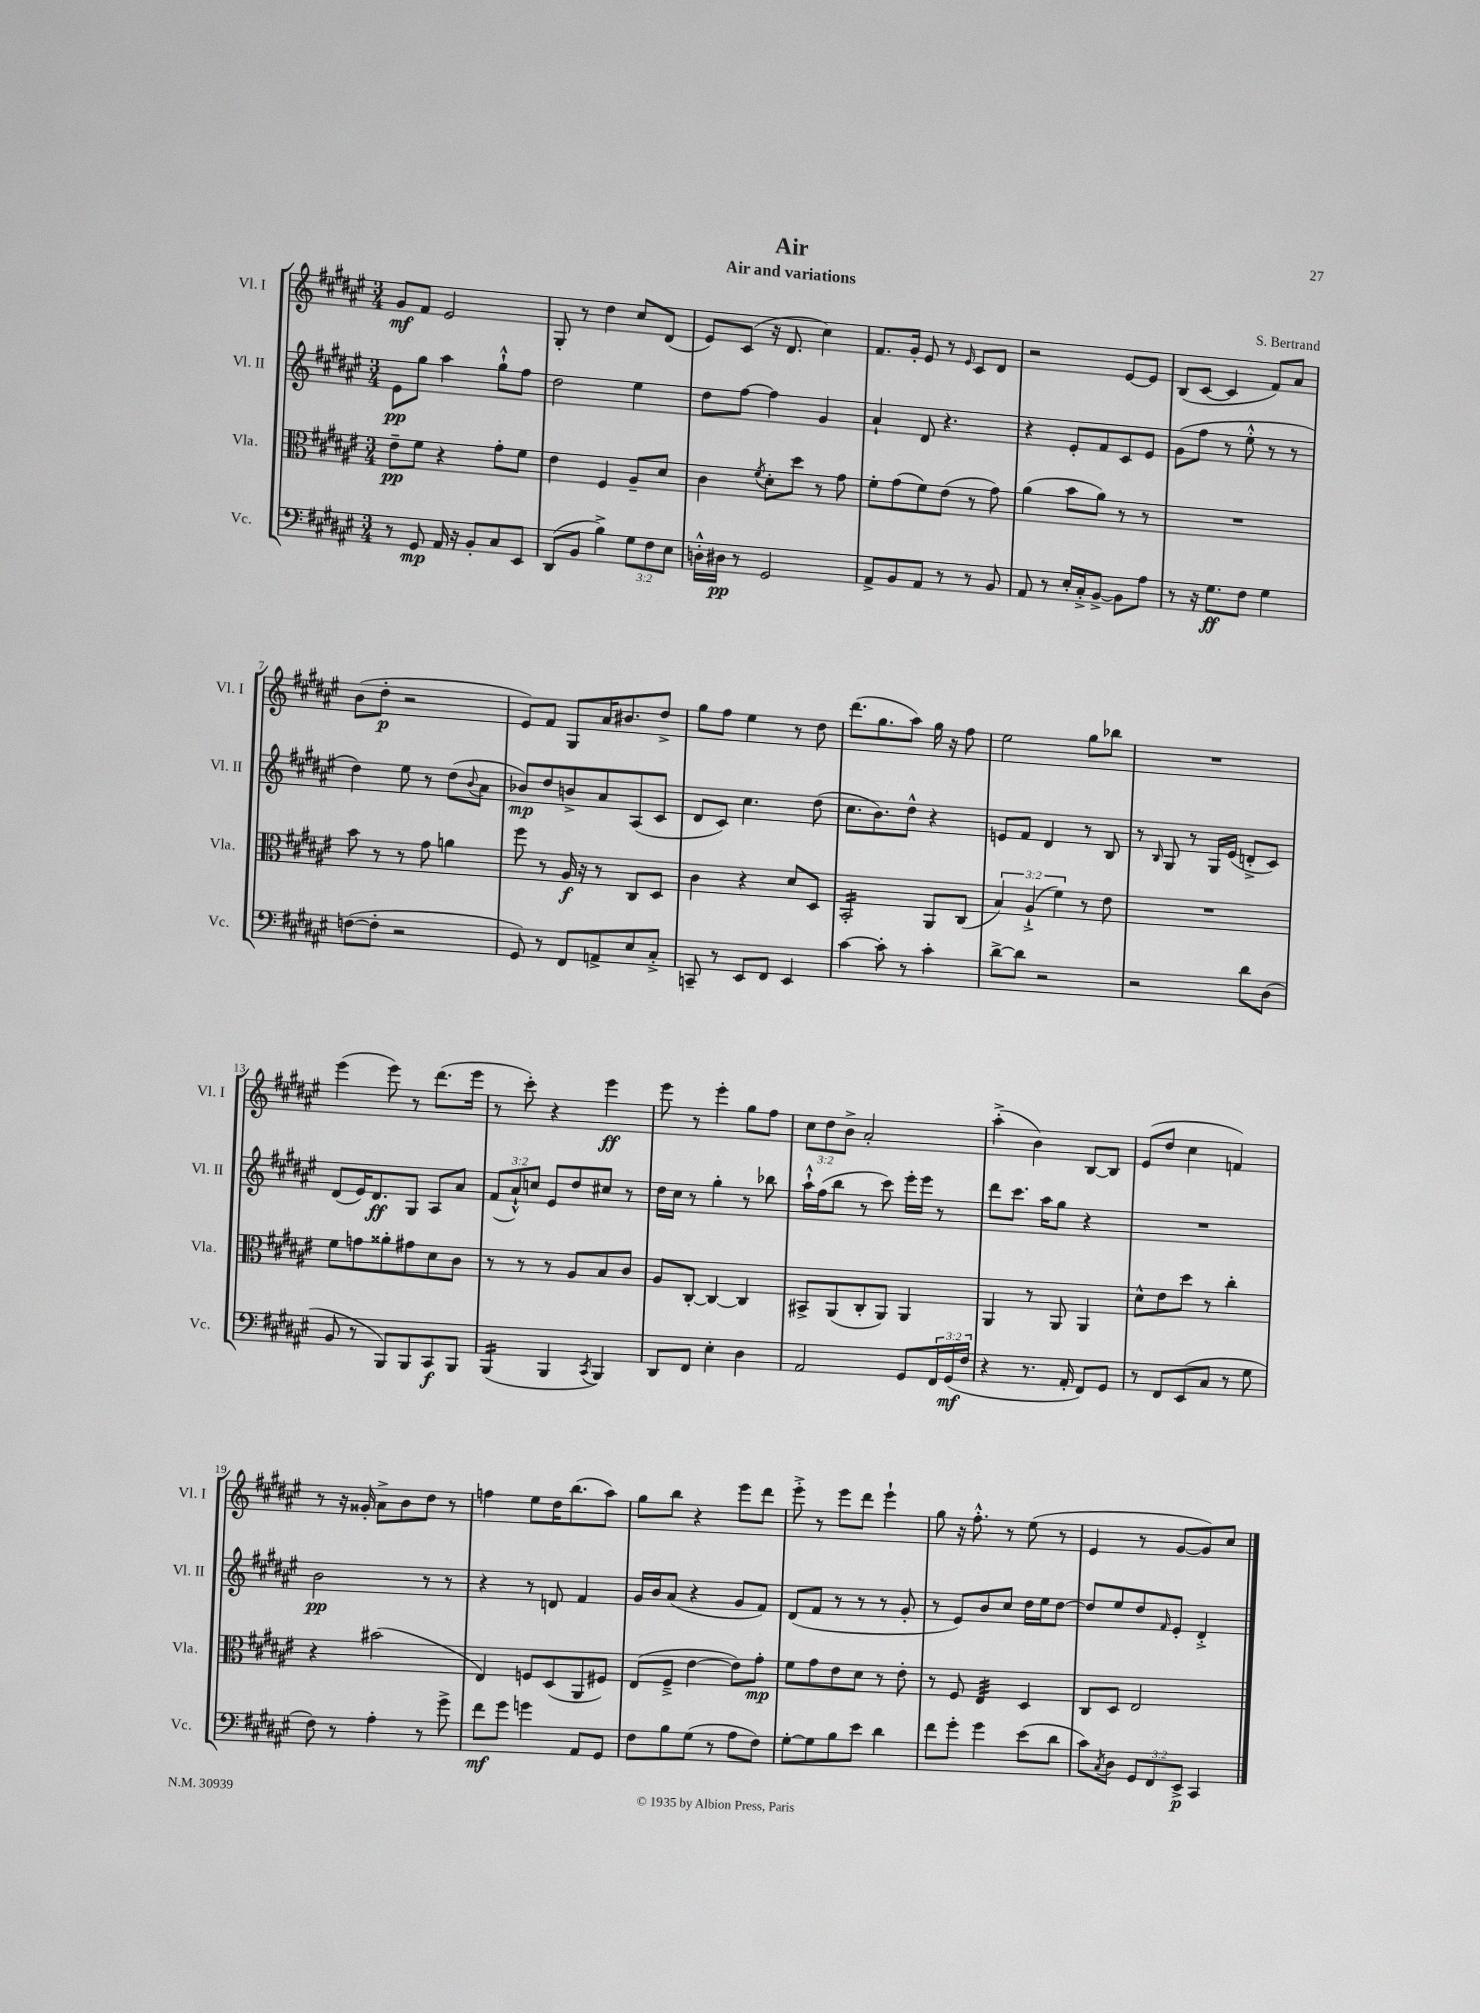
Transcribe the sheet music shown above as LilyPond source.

\header { title = "Air" composer = "S. Bertrand" subtitle = "Air and variations" }
<<
\new StaffGroup <<
\new Staff = "s0" \with { instrumentName = "Vl. I" shortInstrumentName = "Vl. I" } {
    \clef treble \key fis \major \numericTimeSignature \time 3/4 \override Staff.TupletNumber.text = #tuplet-number::calc-fraction-text
    gis'8\mf fis'8 eis'2 |
    gis8-. r8 dis''4 cis''8 dis'8( |
    eis'8) cis'8( r16 dis'8. cis''4) |
    fis'8. gis'16-. eis'8 r8 \grace { eis'16 } cis'8 dis'8 |
    r2 eis'8~ eis'8 |
    b8( cis'8~ cis'4 fis'8) ais'8 |
    b'8( dis''8-.\p r2 |
    eis'8) fis'8 gis8 ais'16 bis'8. dis''8-> |
    gis''8 fis''8 eis''4 r8 dis''8 |
    dis'''8.( gis''8. ais''8) gis''16 r16 fis''8 |
    eis''2 gis''8 bes''8 |
    R2. |
    eis'''4( eis'''8) r8 dis'''8.( eis'''16 |
    r8 cis'''8-.) r4 eis'''4\ff |
    eis'''8 r8 eis'''4-. gis''8 fis''8 |
    \tuplet 3/2 { cis''8 dis''8 b'8-> } ais'2-. |
    ais''4-.->( b'4) b8~ b8 |
    eis'8( dis''8 cis''4 f'4) |
    r8 r16 gisis'16-. ais'8-> b'8 dis''8 r8 |
    f''4 eis''8 dis''16 b''8.( ais''8) |
    gis''8 b''8 r4 eis'''8 dis'''8 |
    eis'''8-.-> r8 eis'''8 dis'''8 eis'''4-! |
    gis''8 r16 fis''8.-.-^ r8 eis''8( r8 |
    eis'4 r8 gis'8~ gis'8) cis''8 \bar "|." |
}
\new Staff = "s1" \with { instrumentName = "Vl. II" shortInstrumentName = "Vl. II" } {
    \clef treble \key fis \major \numericTimeSignature \time 3/4 \override Staff.TupletNumber.text = #tuplet-number::calc-fraction-text
    eis'8\pp gis''8 ais''4 gis''8-!-^ fis''8 |
    dis''2 eis''4 |
    dis''8 fis''8~ fis''4 gis'4 |
    ais'4-! dis'8 r4. |
    r4 eis'8-. fis'8 cis'8 eis'8 |
    gis'8( fis''8 r8 eis''8-.-^ r8 r8 |
    dis''4) eis''8 r8 dis''8( \appoggiatura { b'8 } ais'8 |
    bes'8\mp) dis''8 b'8-> ais'8 ais8( cis'8 |
    dis'8 cis'8) cis''4. dis''8( |
    cis''8. b'8.) dis''8-^ r4 |
    e'8 fis'8 dis'4 r8 b8 |
    r8 \grace { b16 } gis8 r8 gis16 eis'16( d'8-.-> cis'8) |
    dis'8( eis'16) dis'8.\ff gis8 ais8 ais'8 |
    \tuplet 3/2 { fis'8( ais'8-!-^) c''8 } eis'8 dis''8 cis''8 r8 |
    dis''16 cis''16 r8 gis''4-. r8 bes''8 |
    ais''16-!-^ fis''16( b''8 r8 cis'''8) eis'''16-. eis'''16 r8 |
    dis'''8 cis'''8. ais''16 gis''8 r4 |
    R2. |
    b'2\pp r8 r8 |
    r4 r8 d'8 fis'4 |
    gis'16 b'16 ais'8( r4 gis'8 fis'8) |
    dis'8( fis'8 r8 r8 r8 gis'8-. |
    r8 eis'8) b'8 cis''8 dis''16 eis''16 dis''8~ |
    dis''8 eis''8 dis''8 \grace { fis'16 } eis'8-. dis'4-.-> \bar "|." |
}
\new Staff = "s2" \with { instrumentName = "Vla." shortInstrumentName = "Vla." } {
    \clef alto \key fis \major \numericTimeSignature \time 3/4 \override Staff.TupletNumber.text = #tuplet-number::calc-fraction-text
    eis'8--\pp fis'8 r4 gis'8-. fis'8 |
    eis'4 fis4 ais8-- dis'8 |
    cis'4 \acciaccatura { fis'8 } dis'8-. dis''8 r8 gis'8 |
    fis'8-. gis'8( fis'8) eis'8( r8 gis'8) |
    ais'4( b'8 ais'8) r8 r8 |
    R2. |
    b'8 r8 r8 gis'8 a'4 |
    fis''8 r8 ais16\f r16 r8 cis8 dis8 |
    cis'4 r4 dis'8 dis8 |
    b,2:16-. ais,8 cis8( |
    \tuplet 3/2 { b4) ais4-!->( fis'4) } r8 eis'8 |
    R2. |
    fis'8 g'8 aisis'8-. gis'8 dis'8 cis'8 |
    r8 r8 r8 ais8 b8 cis'8 |
    ais8 cis8~-. cis4~ cis4 |
    bis,8-> ais,8( cis8-. ais,8) ais,4 |
    ais,4 r8 ais,8 ais,4 |
    dis'8-^ eis'8 dis''8 r8 cis''4-. |
    r4 bis'2( |
    eis4) f8 dis8( ais,8 fis8) |
    eis8( fis8---> eis'4~ eis'8) gis'8-.\mp |
    fis'8 gis'8 eis'8 dis'8 r8 eis'8-. |
    r8 fis8 eis4:32 dis4 |
    cis8 dis8 eis2 \bar "|." |
}
\new Staff = "s3" \with { instrumentName = "Vc." shortInstrumentName = "Vc." } {
    \clef bass \key fis \major \numericTimeSignature \time 3/4 \override Staff.TupletNumber.text = #tuplet-number::calc-fraction-text
    r8 gis,8\mp ais,16 r16 b,8-. cis8 eis,8 |
    dis,8( b,8 b4->) \tuplet 3/2 { gis8 fis8 eis8 } |
    d16-.-^ dis16\pp r8 gis,2 |
    ais,8-> b,8 ais,8 r8 r8 b,8 |
    ais,8 r8 eis16-. cis16-.-> b,8~-> b,8 ais8 |
    r8 r16 gis8.\ff fis8 gis4 |
    f8~( f8-. r2 |
    gis,8) r8 fis,8 a,8-> eis8 cis8-.-> |
    c,8-- r8 eis,8 fis,8 eis,4 |
    cis'4~ cis'8-. r8 cis'4-. |
    dis'8~-> dis'8 r2 |
    r2 dis'8 dis8( |
    b,8 r8 b,,8) b,,8 cis,8\f b,,8 |
    b,,4:16( b,,4 \acciaccatura { cis,8 } b,,4) |
    dis,8 fis,8 eis4-. dis4 |
    ais,2 gis,8 \tuplet 3/2 { fis,16 gis,16\mf( fis16 } |
    r4 r8. ais,16-. fis,8) gis,8 |
    r8 fis,8 eis,8( cis8 r8 gis8 |
    fis8) r8 ais4-. r8 gis'8-> |
    fis'8\mf gis'8 g'4 ais,8 gis,8 |
    fis8 b8 gis8( r8 ais8 fis8) |
    gis8~-. gis8 b8 eis'8 dis'4 |
    fis'8 gis'8-. gis'4 eis'8( dis'8 |
    cis'8) \acciaccatura { cis8 } dis8 \tuplet 3/2 { gis,8 fis,8 eis,8->\p } cis,4 \bar "|." |
}
>>
>>
